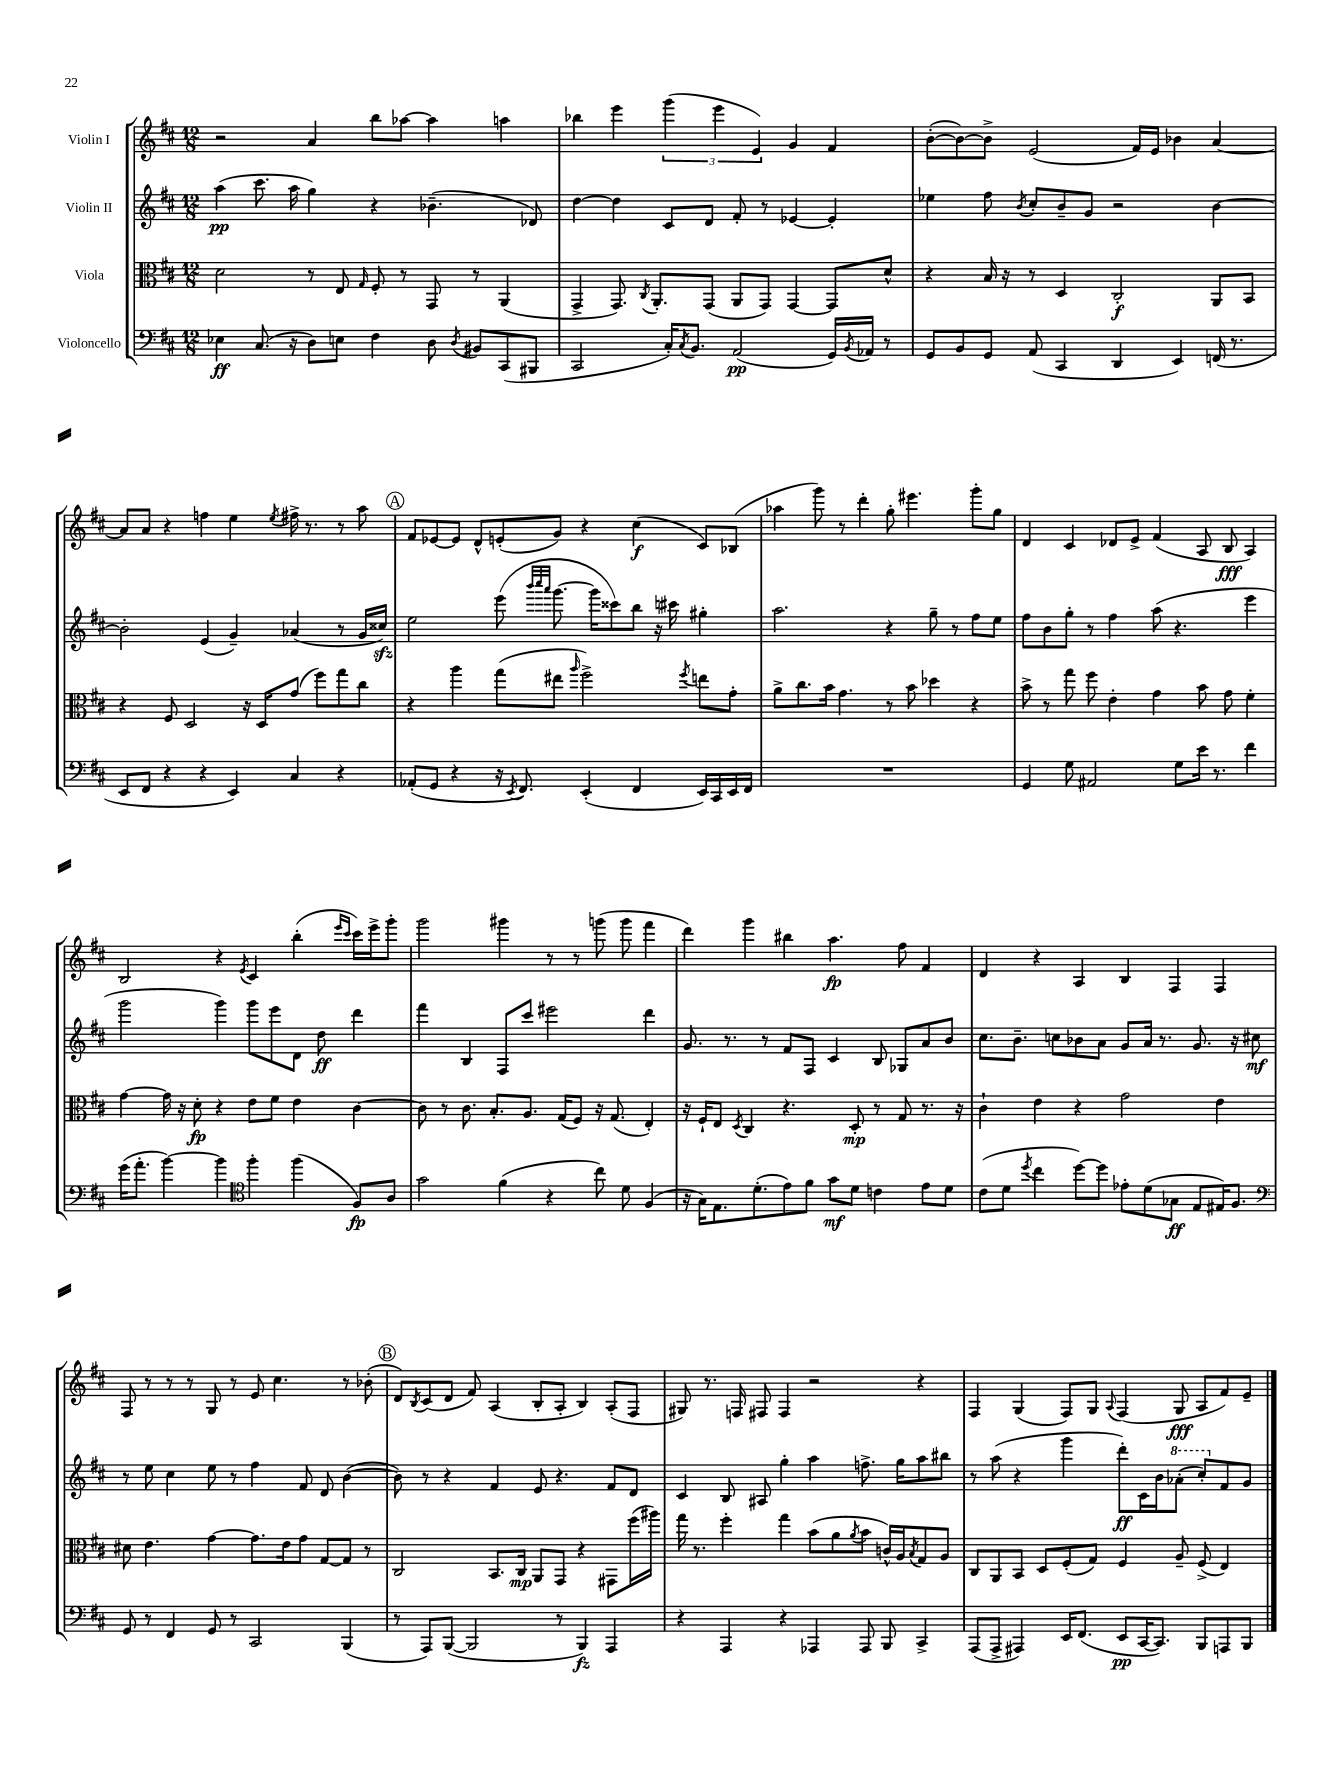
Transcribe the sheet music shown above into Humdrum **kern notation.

**kern	**kern	**kern	**kern
*staff4	*staff3	*staff2	*staff1
*clefF4	*clefC3	*clefG2	*clefG2
*k[f#c#]	*k[f#c#]	*k[f#c#]	*k[f#c#]
*M12/8	*M12/8	*M12/8	*M12/8
4E-	2d	(4aa	2r
(8.C#	.	8.ccc#	.
16r	.	16aa	.
8D)	8r	4gg)	4a
8E	8E	.	.
.	16qqG	.	.
4F#	8F#'	4r	8bb
.	8r	.	[8aa-
8D	8GG	(4.b-~	4aa-]
8qD	.	.	.
8BB#	8r	.	.
(8CC#	(4AA	.	4aa
8BBB#	.	8d-)	.
=	=	=	=
2CC#	4GG^	[4dd	4bb-
.	8.GG)	4dd]	4eee
.	8qC#	.	.
.	8.AA'	.	.
16C#')	.	8c#	(6ggg
8qC#	.	.	.
8.BB	.	.	.
.	(8GG	8d	.
.	.	.	6eee
(2AA	8AA	8f#'	.
.	.	.	6e)
.	8GG)	8r	.
.	[4GG	[4e-	4g
16GG)	8GG]	4e-']	4f#
8qBB	.	.	.
16AA-	.	.	.
8r	8d^^	.	.
=	=	=	=
8GG	4r	4ee-	([8b'
8BB	.	.	8b_)
8GG	16B	8ff#	8b^]
.	16r	.	.
.	.	8qb	.
(8AA	8r	8cc#'	(2e
4CC#	4D	8b~	.
.	.	8g	.
4DD	2C#'	2r	.
.	.	.	16f#)
.	.	.	16e
4EE)	.	.	4b-
(16FF	8AA	[4b	[4a
8.r	.	.	.
.	8BB	.	.
=	=	=	=
8EE	4r	2b']	8a]
8FF#	.	.	8a
4r	8F#	.	4r
.	2D	.	.
4r	.	(4e	4ff
4EE)	.	4g~)	4ee
.	16r	.	.
.	16D	.	.
.	.	.	8qee
4C#	(8g	(4a-	16ff#^
.	.	.	8.r
.	8ff#)	.	.
4r	8gg	8r	8r
.	8cc#	16g	8aa
.	.	16cc##)	.
=	=	=	=
(8AA-'	4r	2ee	8f#
8GG	.	.	[8e-
4r	4aa	.	8e-]
.	.	.	8d^^
16r	(8gg	(8eee	(8e'
8qEE	.	.	.
8.FF#)	.	.	.
.	.	32qqbbb	.
.	.	32qqcccc#	.
.	.	32qqaaa	.
.	8ee#	[8.ggg	8g)
.	16qqaa	.	.
(4EE'	2ff#^)	.	4r
.	.	16ggg]	.
.	.	8ccc##)	.
4FF#	.	8bb	(4cc#
.	.	16r	.
.	.	16ccc#	.
.	8qff#	.	.
16EE)	8ee	4gg#'	8c#)
16CC#	.	.	.
16EE	8g'	.	(8B-
16FF#	.	.	.
=	=	=	=
1.r	8a^	2.aa	4aa-
.	8.cc#	.	.
.	.	.	8ggg)
.	16b	.	.
.	4.g	.	8r
.	.	.	4ddd'
.	8r	4r	8gg'
.	8b	.	4.eee#
.	4dd-	8gg~	.
.	.	8r	.
.	4r	8ff#	8ggg'
.	.	8ee	8gg
=	=	=	=
4GG	8b^	8ff#	4d
.	8r	8b	.
8G	8gg	8gg'	4c#
2AA#	8ff#	8r	.
.	4e'	4ff#	8d-
.	.	.	8e^
.	4g	(8aa	(4f#
8G	.	4.r	.
16e	8b	.	8A
8.r	.	.	.
.	8g	.	8B
4f#	4f#'	4eee	4A)
=	=	=	=
(16g	[4g	2ggg	2B
8.a'	.	.	.
[4b)	16g]	.	.
.	16r	.	.
.	8d'	.	.
4b]	4r	4ggg)	4r
*clefC4	*	*	*
.	.	.	8qe
4ff#'	8e	8ggg	4c#
.	8f#	8eee	.
(4ff#	4e	8d	(4bb'
.	.	8dd	.
.	.	.	16qqeee
.	.	.	16qqccc#
8F#)	[4c#	4ddd	16ccc#)
.	.	.	16eee^
8A	.	.	8ggg'
=	=	=	=
2g	8c#]	4fff#	2ggg
.	8r	.	.
.	8.c#	4B	.
.	8.B'	.	.
(4f#	.	8F#	4ggg#
.	8.A	8ccc#	.
4r	.	2eee#	8r
.	(16G	.	.
.	8F#)	.	8r
8cc#)	16r	.	(8ggg
.	(8.G	.	.
8d	.	.	8ggg
(4F#	4E')	4ddd	4fff#
=	=	=	=
16r	16r	8.g	4ddd)
16G)	16F#`	.	.
8.E	8E	.	.
.	.	8.r	.
.	8qD	.	.
.	4C#	.	4ggg
(8.d'	.	.	.
.	.	8r	.
8e)	4.r	8f#	4bb#
8f#	.	8F#	.
8g	.	4c#	4.aa
8d	8D'	.	.
4c	8r	8B	.
.	8G	8G-	8ff#
8e	8.r	8a	4f#
8d	.	8b	.
.	16r	.	.
=	=	=	=
(8c#	4c#`	8.cc#	4d
8d	.	.	.
.	.	8.b~	.
8qdd	.	.	.
4cc#	4e	.	4r
.	.	8cc	.
[8dd)	4r	8b-	4A
8dd]	.	8a	.
8e-'	2g	8g	4B
(8d	.	16a	.
.	.	8.r	.
8G-	.	.	4F#
8E	.	8.g	.
16E#)	4e	.	4F#
8.F#	.	16r	.
.	.	8cc#	.
=	=	=	=
*clefF4	*	*	*
8GG	8d#	8r	8F#
8r	4.e	8ee	8r
4FF#	.	4cc#	8r
.	.	.	8r
8GG	[4g	8ee	8G
8r	.	8r	8r
2CC#	8.g]	4ff#	8e
.	.	.	4.cc#
.	16e	.	.
.	8g	8f#	.
.	[8G	8d	.
(4BBB	8G]	([4b	8r
.	8r	.	(8b-'
=	=	=	=
8r	2C#	8b])	8d)
.	.	.	8qB
8AAA)	.	8r	(8c#
([8BBB	.	4r	8d
2BBB]	.	.	8f#)
.	8.BB	4f#	(4A
.	16C#	.	.
.	8AA	8e	8B'
8r	8GG	4.r	8A'
4BBB)	4r	.	4B)
4AAA	8GG#	8f#	(8A'
.	(16ff#	8d	8F#
.	16aa#)	.	.
=	=	=	=
4r	16gg	4c#	8G#)
.	8.r	.	.
.	.	.	8.r
4AAA	4ff#'	8B	.
.	.	.	16F
.	.	8A#	8F#
4r	4gg	4gg'	4F#
4AAA-	(8b	4aa	2r
.	8a	.	.
.	8qa	.	.
8AAA-	8b	8.ff^	.
8BBB	16c^^)	.	.
.	16A	16gg	.
.	8qB	.	.
4CC#^	8G	8aa	4r
.	8A	8bb#	.
=	=	=	=
(8AAA	8C#	8r	4F#
8AAA^	8AA	(8aa	.
4AAA#)	8BB	4r	(4G
.	8D	.	.
16EE	(8F#'	4ggg	8F#)
(8.FF#	.	.	.
.	8G)	.	8G
.	.	.	8qqA
8EE	4F#	8ddd')	(4F#
[16CC#	.	16c#	.
8.CC#])	.	16b	.
.	8A~	(8aa-'	8G
8BBB	(8F#^	8ccc#')	8A
8AAA	4E)	8f#	8f#)
8BBB	.	8g	8e~
==	==	==	==
*-	*-	*-	*-
